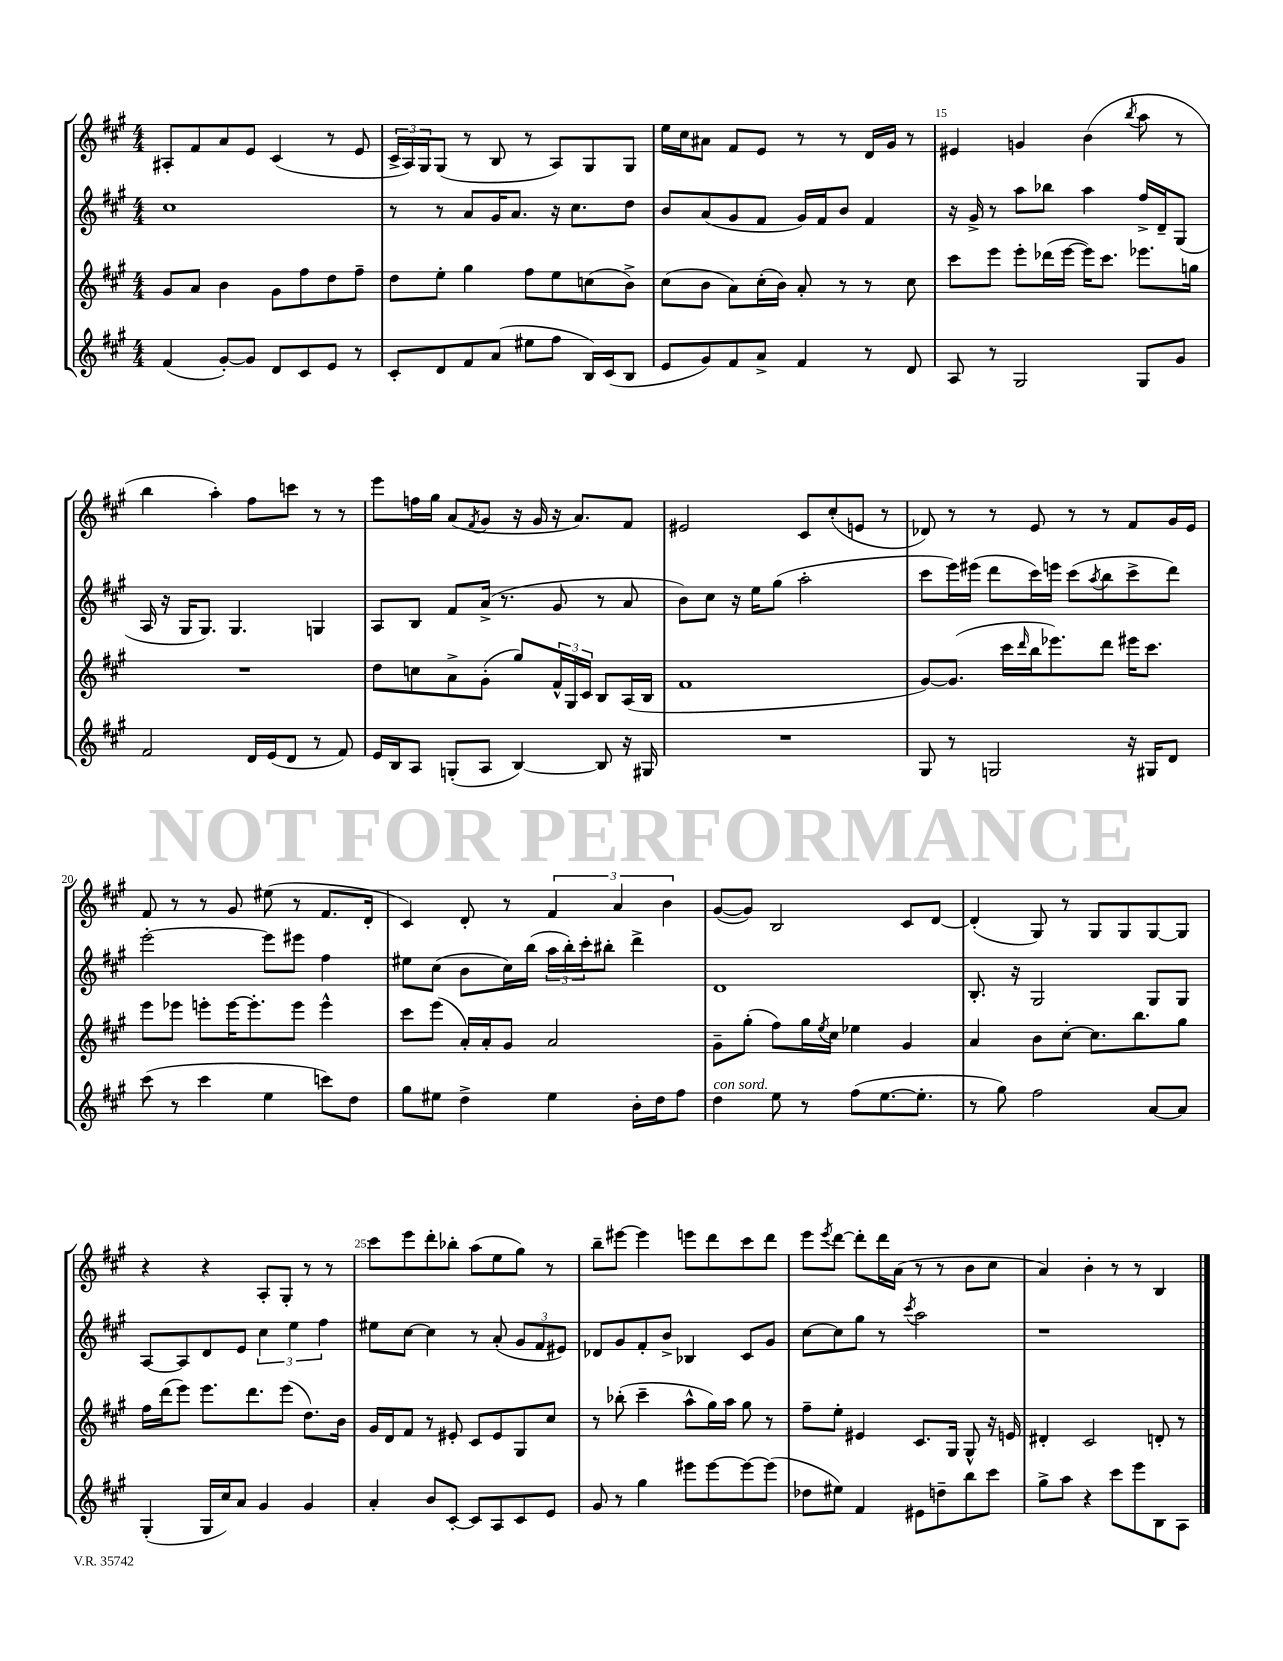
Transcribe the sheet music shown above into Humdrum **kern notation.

**kern	**kern	**kern	**kern
*staff4	*staff3	*staff2	*staff1
*clefG2	*clefG2	*clefG2	*clefG2
*k[f#c#g#]	*k[f#c#g#]	*k[f#c#g#]	*k[f#c#g#]
*M4/4	*M4/4	*M4/4	*M4/4
(4f#/	8g#/L	1cc#	8A#'/L
.	8a/J	.	8f#/
[8g#'/L)	4b\	.	8a/
8g#/]J	.	.	8e/J
8d/L	8g#\L	.	(4c#/
8c#/	8ff#\	.	.
8e/J	8dd\	.	8r
8r	8ff#~\J	.	8e/
=	=	=	=
8c#'/L	8dd\L	8r	24c#^/LL
.	.	.	24A/)
.	.	.	24G#/J
8d/	8ee'\J	8r	(8G#/J
8f#/	4gg#\	8a/L	8r
(8a/J	.	16g#/K	8B/
.	.	8.a/J	.
8ee#\L	8ff#\L	.	8r
8ff#\J	8ee\	16r	8A/L)
.	.	8.cc#\L	.
16B/LL)	(8cc\	.	8G#/
(16c#/J	.	.	.
8B/J	8b^\J)	8dd\J	8G#/J
=	=	=	=
8e/L	(8cc#\L	8b/L	16ee\LL
.	.	.	16cc#\J
8g#/)	8b\J	(8a/	8a#\J
8f#/	8a\L)	8g#/	8f#/L
8a^/J	(16cc#'\L	8f#/J	8e/J
.	16b\JJ)	.	.
4f#/	8a'/	16g#/LL)	8r
.	.	16f#/J	.
.	8r	8b/J	8r
8r	8r	4f#/	16d/LL
.	.	.	16g#/JJ
8d/	8cc#\	.	8r
=	=	=	=
8A/	8ccc#\L	16r	4e#/
.	.	16g#^/	.
8r	8eee\J	8r	.
2G#/	8eee'\L	8aa\L	4g/
.	(16ddd-\L	8bb-\J	.
.	[16eee\JJ	.	.
.	16eee\]LK)	4aa\	(4b\
.	8.ccc#\J	.	.
.	.	.	8qbb/
8G#/L	8.eee-\L	16ff#^/LL	8aa\
.	.	16d~/J	.
8g#/J	.	(8G#/J	8r
.	16gg\Jk	.	.
=	=	=	=
2f#/	1r	16A/	4bb\
.	.	16r	.
.	.	16G#/LK	.
.	.	8.G#/J)	.
.	.	.	4aa'\)
.	.	4.G#/	.
16d/LL	.	.	8ff#\L
(16e/J	.	.	.
8d/J	.	.	8ccc\J
8r	.	4G/	8r
8f#/)	.	.	8r
=	=	=	=
16e/LL	8dd\L	8A/L	8eee\L
16B/J	.	.	.
8A/J	8cc\	8B/J	16ff\L
.	.	.	16gg#\JJ
(8G'/L	8a^\	8f#/L	(8a/L
.	.	.	8qf#/
8A/J	(8g#'\J	(16a^/Jk	8g#/J
.	.	8.r	.
[4B/)	8gg#/L)	.	16r
.	.	.	16g#/
.	24f#^^/L	8g#/	16r
.	24G#/	.	.
.	.	.	8.a/L)
.	24c#/JJ	.	.
8B/]	8B/L	8r	.
16r	(16A/L	8a/	8f#/J
16G#/	16B/JJ	.	.
=	=	=	=
1r	1f#	8b\L)	2e#/
.	.	8cc#\J	.
.	.	16r	.
.	.	16ee\LK	.
.	.	(8gg#\J	.
.	.	2aa'\	8c#/L
.	.	.	(8cc#'/
.	.	.	8e/J
.	.	.	8r
=	=	=	=
8G#/	[8g#/L)	8ccc#\L	8d-/)
8r	(8.g#/]J	16eee\L)	8r
.	.	(16eee#\JJ	.
2G/	.	8ddd\L	8r
.	16ccc#\LL	.	.
.	16qqddd/	.	.
.	16bb\J	16ccc#\L)	8e/
.	8.eee-\)	16eee\JJ	.
.	.	(8ccc#\L	8r
.	.	8qaa/	.
.	8ddd\J	8bb\	8r
16r	16eee#\LK	8ccc#^\	8f#/L
16G#/LK	8.ccc#\J	.	.
8d/J	.	8ddd\J)	16g#/L
.	.	.	16e/JJ
=	=	=	=
(8ccc#\	8eee\L	[2eee'\	8f#/
8r	8eee-\J	.	8r
4ccc#\	8eee'\L	.	8r
.	[16eee\K	.	8g#/
.	8.eee'\]	.	.
4ee\	.	8eee\]L	(8ee#\
.	8eee\J	8eee#\J	8r
8ccc\L)	4eee^^\	4ff#\	8.f#/L
8dd\J	.	.	.
.	.	.	16d'/Jk
=	=	=	=
8gg#\L	8ccc#\L	8ee#\L	4c#/)
8ee#\J	(8eee\J	(8cc#\J	.
4dd^\	16a'/LL)	8b\L	8d'/
.	16a'/J	.	.
.	8g#/J	16cc#\L)	8r
.	.	(16bb\JJ	.
4ee#\	2a/	24aa\LL	6f#/
.	.	24bb'\)	.
.	.	24ccc#'\J	.
.	.	8bb#'\J	.
.	.	.	6a/
16b'\LL	.	4ddd^\	.
16dd\J	.	.	.
.	.	.	6b\
8ff#\J	.	.	.
=	=	=	=
4dd\	8g#~\L	1d	([8g#/L
.	(8gg#'\J	.	8g#/]J)
8ee\	8ff#\L)	.	2B/
8r	16gg#\L	.	.
.	8qee/	.	.
.	16cc#\JJ	.	.
(8ff#\L	4ee-\	.	.
[8.ee\	.	.	.
.	4g#/	.	8c#/L
8.ee'\]J	.	.	.
.	.	.	[8d/J
=	=	=	=
8r	4a/	8.B'/	(4d'/]
8gg#\)	.	.	.
.	.	16r	.
2ff#\	8b\L	2G#/	8G#/)
.	[8cc#'\J	.	8r
.	8.cc#\]L	.	8G#/L
.	.	.	8G#/
.	8.bb\	.	.
[8a/L	.	8G#/L	[8G#/
8a/]J	8gg#\J	8G#/J	8G#/]J
=	=	=	=
(4G#'/	16ff#\LL	[8A/L	4r
.	(16ddd\J	.	.
.	8eee\J)	8A/]	.
16G#/LL	8.eee\L	8d/	4r
16cc#/J)	.	.	.
8a/J	.	8e/J	.
.	8.ddd\	.	.
4g#/	.	6cc#\	8A'/L
.	(8eee\J	.	8G#'/J
.	.	6ee\	.
4g#/	8.dd\L)	.	8r
.	.	6ff#\	.
.	.	.	8r
.	16b\Jk	.	.
=	=	=	=
4a'/	16g#/LL	8ee#\L	8ccc#\L
.	16d/J	.	.
.	8f#/J	[8cc#\J	8eee\
8b/L	8r	4cc#\]	8ddd'\
[8c#'/J	8e#'/	.	8bb-'\J
8c#/]L	8c#/L	8r	(8aa\L
8A/	8e#/	(8a'/	8ee\
8c#/	8G#/	12g#/L	8gg#\J)
.	.	12f#/	.
8e/J	8cc#/J	.	8r
.	.	12e#/J)	.
=	=	=	=
8g#/	8r	8d-/L	8bb~\L
8r	(8bb-'\	8g#/	[8eee#\J
4gg#\	4ccc#~\	8f#'/	4eee#\]
.	.	8b^/J	.
8eee#\L	8aa^^\L	4B-/	8eee\L
[8eee#\	16gg#\L)	.	8ddd\
.	16aa\JJ	.	.
8eee#\_	8gg#\	8c#/L	8ccc#\
(8eee#\]J	8r	8g#/J	8ddd\J
=	=	=	=
8dd-\L	8ff#~\L	[8cc#\L	8eee\L
.	.	.	8qeee/
8ee#\J)	8ee'\J	8cc#\]	[8ddd\J
4f#/	4e#/	8gg#\J	8ddd'\]L
.	.	8r	16ddd\L
.	.	.	(16a\JJ
.	.	8qccc#/	.
8e#\L	8.c#/L	2aa\	8r
8dd~\	.	.	8r
.	16G#/Jk	.	.
8bb\	8G#^^/	.	8b\L
8ccc#\J	16r	.	8cc#\J
.	16e/	.	.
=	=	=	=
8gg#^\L	4d#'/	1r	4a/)
8aa\J	.	.	.
4r	2c#/	.	4b'\
8ccc#\L	.	.	8r
8eee\	.	.	8r
8B\	8d'/	.	4B/
8A\J	8r	.	.
==	==	==	==
*-	*-	*-	*-
